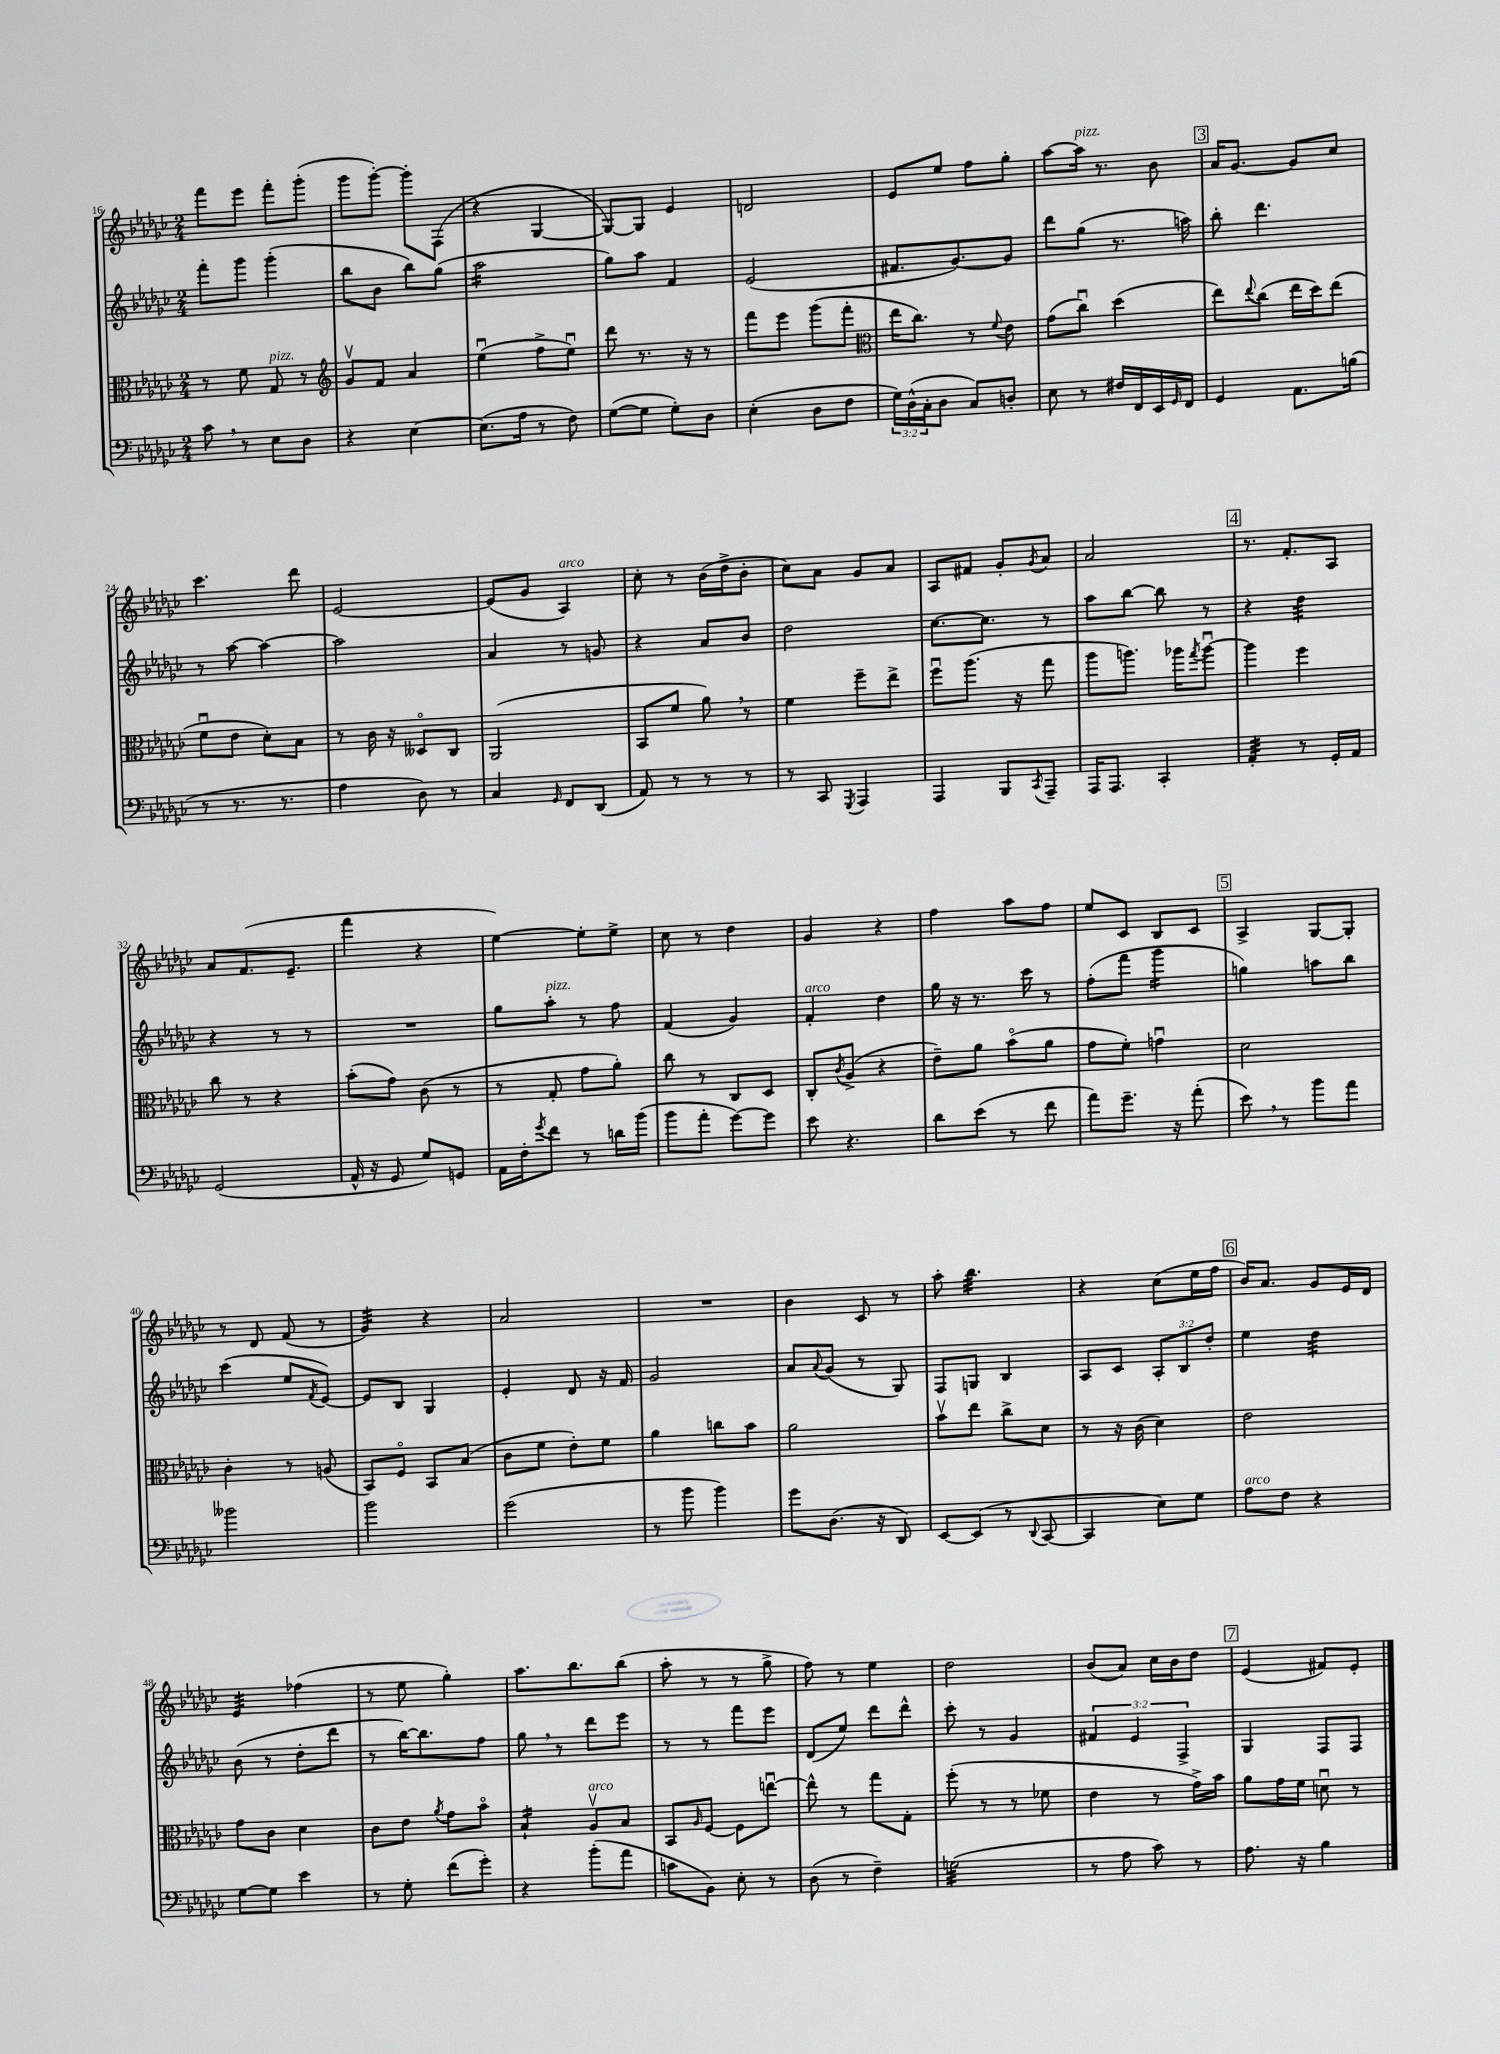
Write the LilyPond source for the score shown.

<<
\new StaffGroup <<
\new Staff = "s0" {
    \clef treble \key ges \major \numericTimeSignature \time 2/4
    f'''8 ees'''8 f'''8-. ges'''8-.( |
    ges'''8 ges'''8~-.) ges'''8-. f8( |
    r4 ges4~ |
    ges8~) ges8 ees'4 |
    d'2 |
    ees'8 ees''8 f''8 ges''8-. |
    aes''8~ aes''16^\markup { \italic "pizz." } r8. bes'8 |
    \mark \markup { \box "3" } aes'16 ges'8.~ ges'8 ces''8 |
    ces'''4. des'''8 |
    ees'2~ |
    ees'8( ges'8 aes4^\markup { \italic "arco" }) |
    ces''8-. r8 bes'16( des''16-> bes'8-. |
    ces''8) aes'8 ges'8 aes'8 |
    aes8 fis'8 ges'8-. \acciaccatura { ges'8 } aes'8 |
    aes'2 |
    \mark \markup { \box "4" } r8. f'8.-. aes8 |
    aes'8 f'8.( ees'8.-- |
    f'''4 r4 |
    ees''4~) ees''8-. ees''8-> |
    ces''8 r8 des''4 |
    ges'4 r4 |
    f''4 aes''8 f''8 |
    ees''8 ces'8 bes8 ces'8 |
    \mark \markup { \box "5" } aes4-> ges8~ ges8-. |
    r8 des'8 f'8( r8 |
    ges'4:32) r4 |
    aes'2 |
    R2 |
    bes'4 ces'8 r8 |
    aes''8-. bes''4.:32 |
    r4 ces''8( ees''16 f''16 |
    \mark \markup { \box "6" } bes'16) aes'8. ges'8 ees'16 des'16 |
    ees'4:32 fes''4( |
    r8 ees''8 ges''4-.) |
    aes''8. bes''8. bes''8( |
    aes''8-. r8 r8 ges''8-> |
    f''8) r8 ees''4 |
    des''2 |
    bes'8( aes'8) ces''16 bes'16 des''8 |
    \mark \markup { \box "7" } ees'4( fis'8) ees'8-. \bar "|." |
}
\new Staff = "s1" {
    \clef treble \key ges \major \numericTimeSignature \time 2/4 \override Staff.TupletNumber.text = #tuplet-number::calc-fraction-text
    f'''8-. ges'''8 ges'''4-.( |
    bes''8 bes'8 bes''8) ges''8( |
    aes''2:16 |
    ges''8) aes''8 f'4 |
    ees'2( |
    fis'8. ges'8.~) ges'8 |
    des'''8 ges''8( r8. a''16) |
    \mark \markup { \box "3" } bes''8-. des'''4. |
    r8 aes''8~ aes''4~ |
    aes''2 |
    aes'4 r8 g'8 |
    r4 aes'8 bes'8 |
    des''2 |
    ces''8.~ ces''8. r8 |
    aes''8 bes''8~ bes''8 r8 |
    \mark \markup { \box "4" } r4 des''4:32 |
    r4 r8 r8 |
    R2 |
    ges''8 aes''8-.^\markup { \italic "pizz." } r8 f''8 |
    f'4( ges'4) |
    f'4-.^\markup { \italic "arco" } des''4 |
    ges''16 r16 r8. ces'''16 r8 |
    f''8-.( f'''8 ges'''4:16 |
    \mark \markup { \box "5" } g''4) a''8 bes''8 |
    ces'''4( ees''8 \acciaccatura { f'8 } ees'8~) |
    ees'8 bes8 ges4 |
    ees'4-. des'8 r16 f'16 |
    ges'2 |
    aes'8 \appoggiatura { aes'8 } ges'8( r8 ges8) |
    f8 g8 bes4 |
    aes8 ces'8 \tuplet 3/2 { aes8-. bes8 des''8-. } |
    \mark \markup { \box "6" } ees''4 des''4:32 |
    bes'8( r8 des''8-. des'''8 |
    r8 bes''16~) bes''8. f''8 |
    ges''8 \breathe r8 des'''8 ees'''8 |
    r8 r8 f'''8 ees'''8 |
    des'8( ees''8) des'''8 des'''8-^ |
    ces'''8-. r8 ges'4 |
    \tuplet 3/2 { fis'4 ees'4 f4-> } |
    \mark \markup { \box "7" } ges4 f8 f8 \bar "|." |
}
\new Staff = "s2" {
    \clef alto \key ges \major \numericTimeSignature \time 2/4
    r8 f'8 ges8^\markup { \italic "pizz." } r8 |
    \clef treble ges'8\upbow f'8 aes'4 |
    ees''4\downbow( f''8-> ees''8\downbow) |
    des'''8 r8. r16 r8 |
    f'''8 ees'''8 ges'''8( f'''8-. |
    \clef alto ees''16 ces''8.) r8 \appoggiatura { f'8 } ees'8 |
    ges'8( ces''8\downbow) des''4( |
    \mark \markup { \box "3" } ees''8) \appoggiatura { ees''8 } ces''8( ees''16 des''16) ees''8( |
    f'8\downbow ees'8 des'8-.) bes8 |
    r8 ces'16 r16 deses8\flageolet ces8 |
    aes,2( |
    bes,8 f'8 aes'8) \breathe r8 |
    f'4 f''8-- ees''8-> |
    f''8\downbow aes''8.( r16 ges''8 |
    aes''8 a''8.) aes''16 \acciaccatura { ges''8 } aes''8~\downbow |
    \mark \markup { \box "4" } aes''4 f''4 |
    ces''8 r8 r4 |
    bes'8-.( ges'8) ces'8( r8 |
    r8 ges8-. ges'8 aes'8-.) |
    ces''8 r8 ces8 des8 |
    ces8-. \acciaccatura { ces'8 } aes8->( r4 |
    ees'8--) aes'8 bes'8\flageolet( aes'8 |
    ges'8 f'8-.) g'4\downbow |
    \mark \markup { \box "5" } des'2 |
    ces'4-. r8 a8( |
    bes,8) f8\flageolet bes,8 bes8( |
    ces'8 f'8 ees'8-.) f'8 |
    aes'4 c''8 bes'8 |
    aes'2 |
    bes'8\upbow ees''8 ces''8-> des'8 |
    r8 r16 ces'16( des'4) |
    \mark \markup { \box "6" } ees'2 |
    ges'8 ces'8 des'4 |
    ces'8 ees'8 \acciaccatura { aes'8 } ges'8 bes'8\flageolet |
    bes4:16-! aes8\upbow^\markup { \italic "arco" } bes8 |
    bes,8 \grace { aes16 } f8~ f8 e''8~\downbow |
    e''8-^ r8 ges''8 ges8-. |
    f''8-.( r8 r8 fes'8 |
    ees'4 r8 ges'16->) bes'16 |
    \mark \markup { \box "7" } aes'8 ges'16 f'16 d'8\downbow r8 \bar "|." |
}
\new Staff = "s3" {
    \clef bass \key ges \major \numericTimeSignature \time 2/4 \override Staff.TupletNumber.text = #tuplet-number::calc-fraction-text
    ces'8 \breathe r8 ees8 des8 |
    r4 ees4~ |
    ees8.( aes16 r8 f8) |
    ges8~( ges8 ges8-.) des8 |
    ees4-.( des8 f8 |
    \tuplet 3/2 { ges16) des16-^( ces16-. } des8 ces8) d8-. |
    ees8 r8 fis16 f,16 ees,16 \grace { ges,16 } f,16 |
    \mark \markup { \box "3" } ges,4 aes,8. b16( |
    r8 r8. r8. |
    aes4 des8) r8 |
    ces4 \grace { ges,16 } f,8 des,8( |
    aes,8) r8 r8 r8 |
    r8 ces,8 \acciaccatura { ges,,8 } aes,,4 |
    aes,,4 bes,,8 \acciaccatura { ces,8 } aes,,8-- |
    aes,,16 aes,,8. ces,4-. |
    \mark \markup { \box "4" } aes,4:32-. r8 ges,16-. aes,16 |
    ges,2( |
    aes,16-^ r16 ges,8 ges8) g,8 |
    aes,16 f16-. \acciaccatura { ges'8 } f'8 r8 d'16 bes'16( |
    bes'8 aes'8-. ges'8~) ges'8 |
    ees'8 r4. |
    des'8 ees'8( r8 f'8 |
    aes'8) ges'8.-- r16 aes'8-.( |
    \mark \markup { \box "5" } ees'8) \breathe r8 bes'8 aes'8 |
    beses'2 |
    bes'2 |
    ges'2( |
    r8 bes'8 bes'4) |
    ges'8 des8.( r16 des,8) |
    ees,8~ ees,8( r8 \appoggiatura { des,8 } ces,8~ |
    ces,4 ees8) ges8 |
    \mark \markup { \box "6" } aes8^\markup { \italic "arco" } f8 r4 |
    ges8~ ges8 ees'4 |
    r8 ges8-. f'8( ges'8-.) |
    r4 bes'8-.( aes'8 |
    c'8 bes,8) ees8-. r8 |
    des8( r8 f4--) |
    g2:32( |
    r8 aes8 ces'8) r8 |
    \mark \markup { \box "7" } aes8. r16 bes4 \bar "|." |
}
>>
>>
\layout { \context { \Score currentBarNumber = #16 } }
